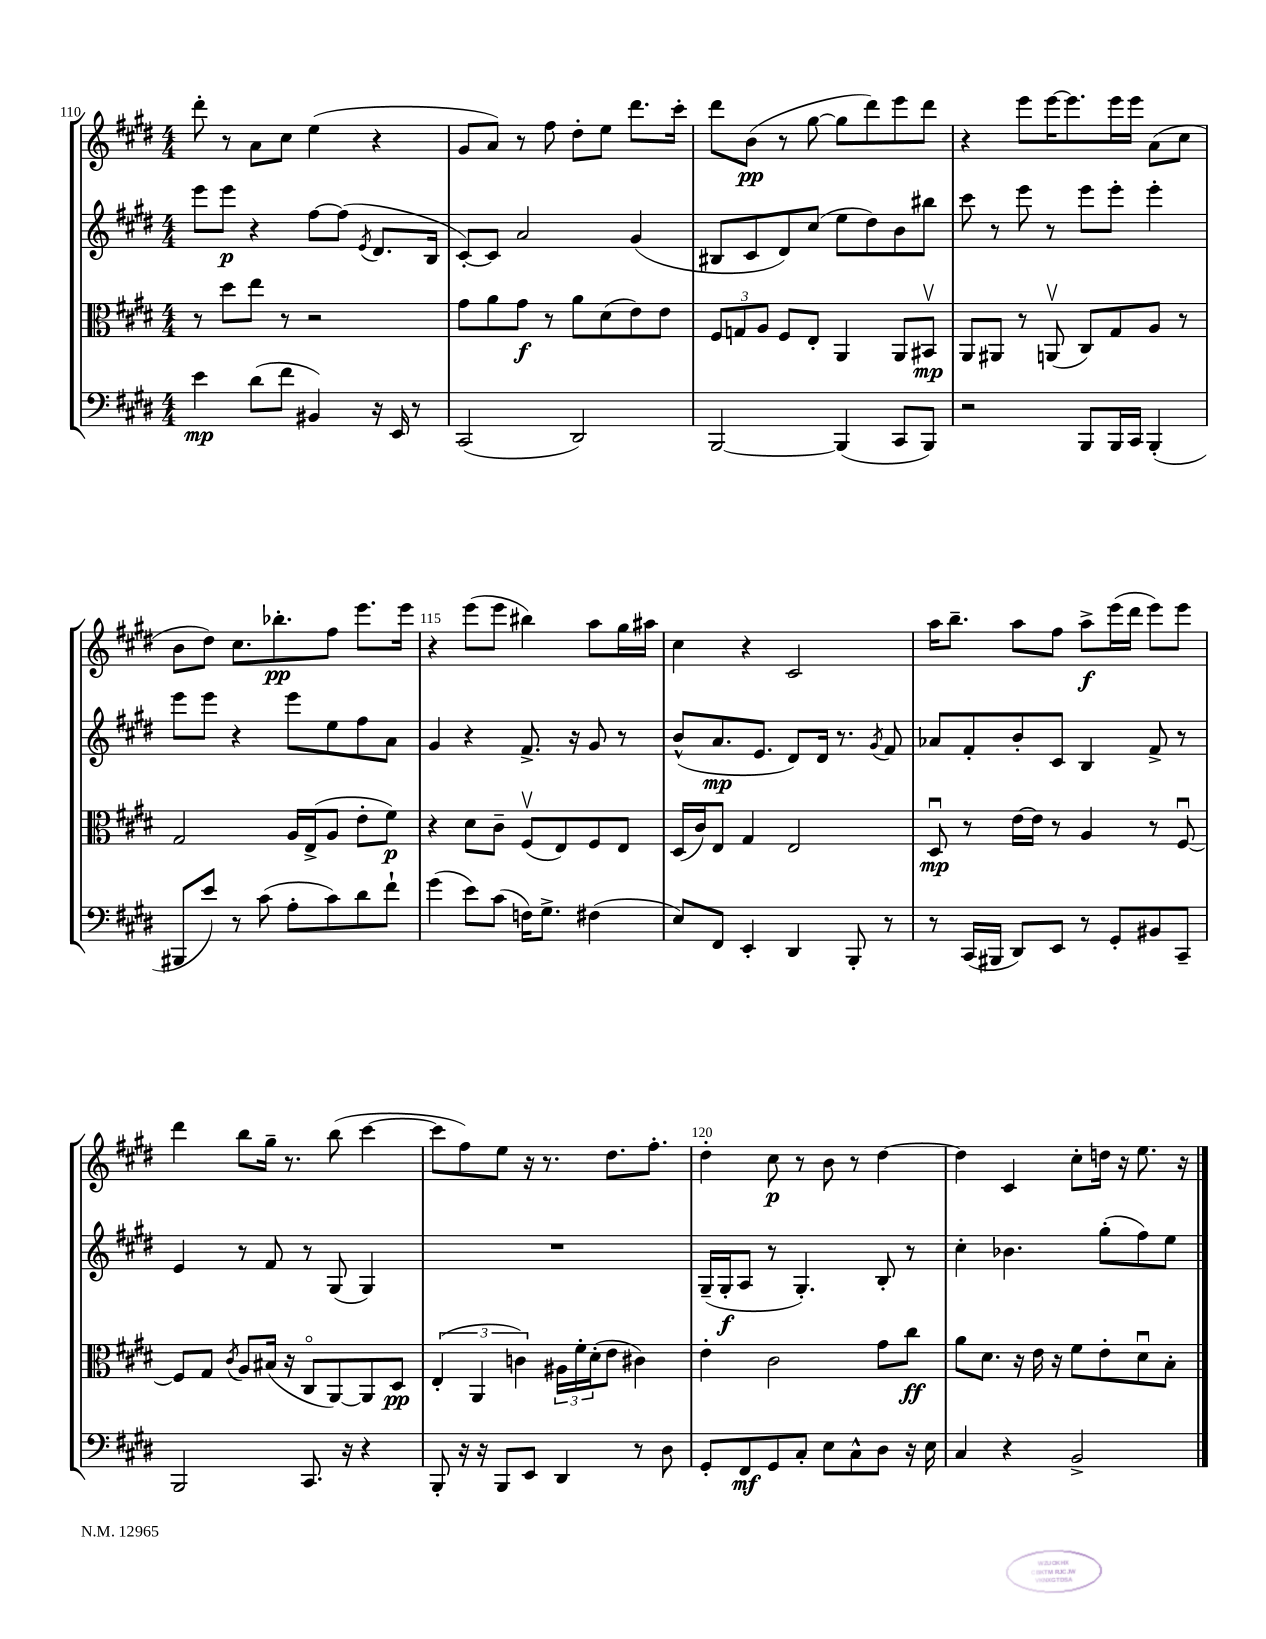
<<
\new StaffGroup <<
\new Staff = "s0" {
    \clef treble \key e \major \numericTimeSignature \time 4/4
    dis'''8-. r8 a'8 cis''8 e''4( r4 |
    gis'8 a'8) r8 fis''8 dis''8-. e''8 dis'''8. cis'''16-. |
    dis'''8 b'8\pp( r8 gis''8~ gis''8 dis'''8) e'''8 dis'''8 |
    r4 e'''8 e'''16~ e'''8. e'''16 e'''16 a'8( cis''8 |
    b'8 dis''8) cis''8. bes''8.-.\pp fis''8 e'''8. e'''16 |
    r4 e'''8( e'''8 bis''4) a''8 gis''16 ais''16 |
    cis''4 r4 cis'2 |
    a''16 b''8.-- a''8 fis''8 a''8->\f e'''16( dis'''16 e'''8) e'''8 |
    dis'''4 b''8 gis''16-- r8. b''8( cis'''4~ |
    cis'''8 fis''8) e''8 r16 r8. dis''8. fis''8.-. |
    dis''4-. cis''8\p r8 b'8 r8 dis''4~ |
    dis''4 cis'4 cis''8-. d''16 r16 e''8. r16 \bar "|." |
}
\new Staff = "s1" {
    \clef treble \key e \major \numericTimeSignature \time 4/4
    e'''8 e'''8\p r4 fis''8~ fis''8( \acciaccatura { e'8 } dis'8. b16 |
    cis'8~-.) cis'8 a'2 gis'4( |
    bis8 cis'8 dis'8) cis''8( e''8 dis''8) b'8 bis''8 |
    cis'''8 r8 e'''8 r8 e'''8 e'''8-. e'''4-. |
    e'''8 e'''8 r4 e'''8 e''8 fis''8 a'8 |
    gis'4 r4 fis'8.-> r16 gis'8 r8 |
    b'8-^( a'8.\mp e'8. dis'8) dis'16 r8. \acciaccatura { gis'8 } fis'8 |
    aes'8 fis'8-. b'8-. cis'8 b4 fis'8-> r8 |
    e'4 r8 fis'8 r8 gis8( gis4) |
    R1 |
    gis16--( gis16-.\f a8 r8 gis4.-.) b8-. r8 |
    cis''4-. bes'4. gis''8-.( fis''8) e''8 \bar "|." |
}
\new Staff = "s2" {
    \clef alto \key e \major \numericTimeSignature \time 4/4
    r8 dis''8 e''8 r8 r2 |
    gis'8 a'8 gis'8\f r8 a'8 dis'8( e'8) e'8 |
    \tuplet 3/2 { fis8 g8 a8 } fis8 e8-. a,4 a,8 bis,8\upbow\mp |
    a,8 ais,8 r8 a,8\upbow( cis8) gis8 a8 r8 |
    gis2 a16 e16->( a8 e'8-. fis'8\p) |
    r4 dis'8 cis'8-- fis8\upbow( e8) fis8 e8 |
    dis16( cis'16) e8 gis4 e2 |
    dis8\downbow\mp r8 e'16~ e'16 r8 a4 r8 fis8~\downbow |
    fis8 gis8 \acciaccatura { cis'8 } a8 bis16( r16 cis8\flageolet a,8~) a,8 dis8\pp |
    \tuplet 3/2 { e4-.( a,4 c'4) } \tuplet 3/2 { ais16 fis'16-. dis'16-.( } e'8 cis'4) |
    e'4-. cis'2 gis'8 cis''8\ff |
    a'8 dis'8. r16 e'16 r16 fis'8 e'8-. dis'8\downbow b8-. \bar "|." |
}
\new Staff = "s3" {
    \clef bass \key e \major \numericTimeSignature \time 4/4
    e'4\mp dis'8( fis'8 bis,4) r16 e,16 r8 |
    cis,2( dis,2) |
    b,,2~ b,,4( cis,8 b,,8) |
    r2 b,,8 b,,16 cis,16 b,,4-.( |
    bis,,8 e'8) r8 cis'8( a8-. cis'8) dis'8 fis'8-! |
    gis'4( e'8) cis'8( f16) gis8.-> fis4( |
    e8) fis,8 e,4-. dis,4 b,,8-. r8 |
    r8 cis,16( bis,,16 dis,8) e,8 r8 gis,8-. bis,8 cis,8-- |
    b,,2 cis,8. r16 r4 |
    b,,8-. r16 r16 b,,8 e,8 dis,4 r8 dis8 |
    gis,8-. fis,8\mf gis,8 cis8-. e8 cis8-^ dis8 r16 e16 |
    cis4 r4 b,2-> \bar "|." |
}
>>
>>
\layout { \context { \Score currentBarNumber = #110 \override BarNumber.break-visibility = ##(#f #t #t) barNumberVisibility = #(every-nth-bar-number-visible 5) } }
